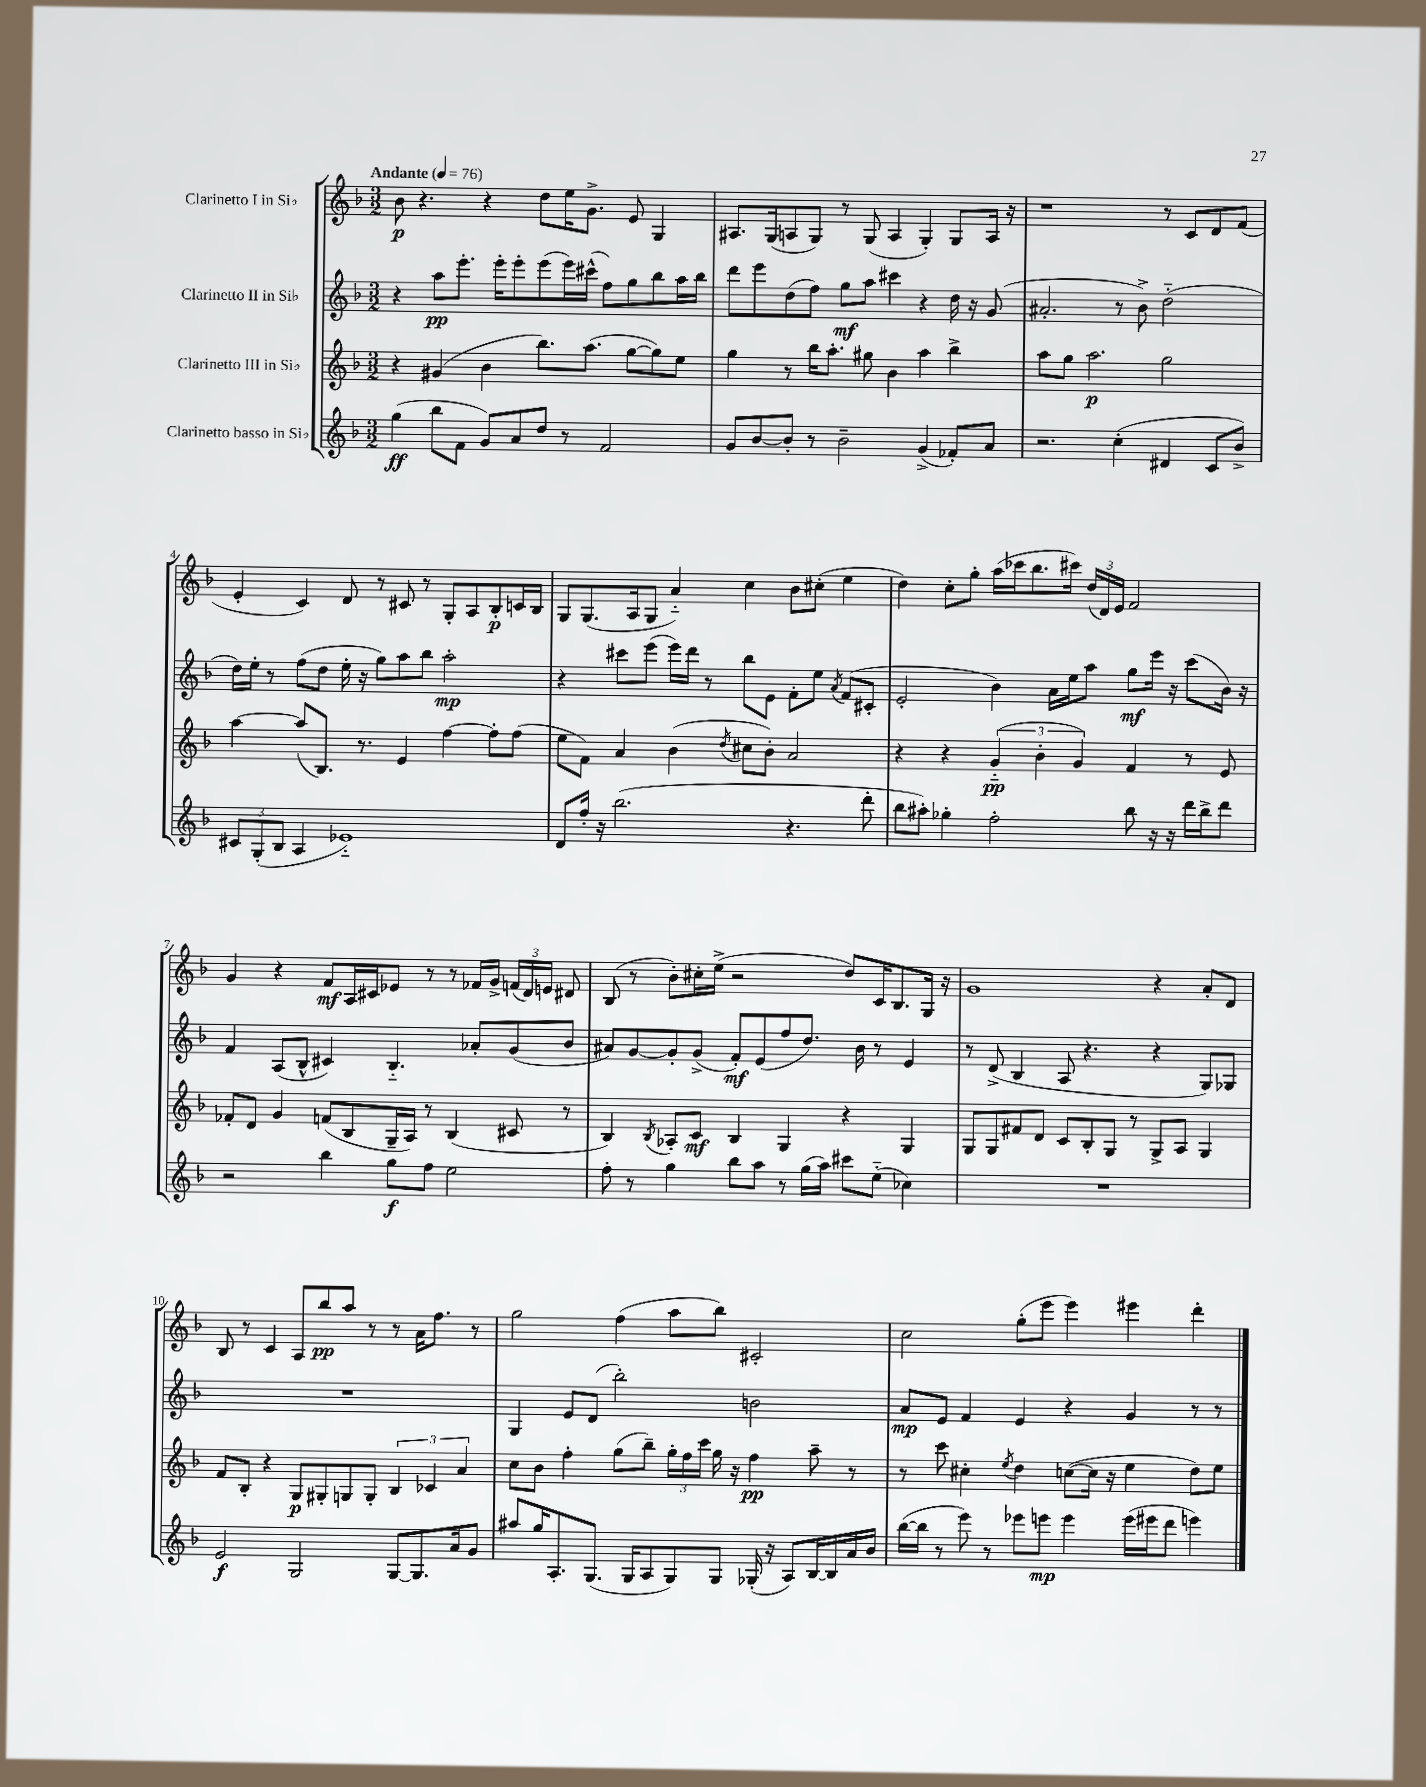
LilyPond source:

<<
\new StaffGroup <<
\new Staff = "s0" \with { instrumentName = "Clarinetto I in Sib" } {
    \clef treble \key f \major \numericTimeSignature \time 3/2 \tempo "Andante" 4 = 76
    \autoBeamOff bes'8\p r4. r4 d''8[ e''16 g'8.]-> e'8 g4 |
    ais8.[ g16( a8 g8]) r8 g8( a4 g4-.) g8[ a16] r16 |
    r1 r8 c'8[ d'8 f'8]( |
    e'4-. c'4) d'8 r8 cis'8 r8 g8[-. a8 bes8-.\p c'16 bes16] |
    g8[ g8.( a16 g8] a'4-_) c''4 bes'8[ cis''8]-.( e''4 |
    d''4) c''8[-. g''8]-. a''16[( ces'''16 bes''8. cis'''16]) \tuplet 3/2 { d''16[( d'16) e'16] } f'2 |
    g'4 r4 f'8[\mf a16 cis'16 ees'8] r8 r8 fes'16[ g'16]-> \tuplet 3/2 { f'16[( d'16) e'16] } dis'8 |
    bes8( r8 bes'8[-.) cis''16-. e''16]->( r2 d''8[) c'16 bes8. g16] r16 |
    g'1 r4 a'8[-. d'8] |
    bes8 r8 c'4 a8[ bes''8\pp a''8] r8 r8 a'16[ f''8.] r8 |
    g''2 f''4( a''8[ bes''8]) cis'2-. |
    c''2 g''8[-.( e'''8] e'''4) eis'''4 d'''4-. \bar "|." |
}
\new Staff = "s1" \with { instrumentName = "Clarinetto II in Sib" } {
    \clef treble \key f \major \numericTimeSignature \time 3/2
    \autoBeamOff r4 a''8[\pp e'''8.]-. e'''16[-. e'''8-. e'''8( e'''16) cis'''16]-^( f''8[) g''8 bes''8 a''16 bes''16] |
    d'''8[ e'''8 d''8( f''8]) g''8[\mf a''8] cis'''4 r4 d''16 r16 g'8( |
    ais'2.-. r8 bes'8->) d''2-_( |
    d''16[) e''16]-. r8 f''8[( d''8] e''16-. r16 g''8[) a''8 bes''8] a''2-.\mp |
    r4 cis'''8[ e'''8]( e'''16[) d'''16] r8 bes''8[ e'8] f'8[-. e''8] \acciaccatura { a'8 } f'8[( cis'8]-. |
    e'2-. bes'4) a'16[ e''16 a''8] g''8[\mf e'''16] r16 c'''8[( bes'16]) r16 |
    f'4 a8[( bes8]-^ cis'4) bes4.-_ aes'8[-. g'8( bes'8] |
    ais'8[) g'8~ g'8-. g'8]->( f'8[-.\mf) e'8( f''8 d''8.]) bes'16 r8 e'4 |
    r8 d'8->( bes4 a8 r4. r4 g8[) ges8] |
    R1. |
    g4 e'8[ d'8]( bes''2-.) b'2 |
    a'8[\mp e'8] f'4 e'4 r4 g'4 r8 r8 \bar "|." |
}
\new Staff = "s2" \with { instrumentName = "Clarinetto III in Sib" } {
    \clef treble \key f \major \numericTimeSignature \time 3/2
    \autoBeamOff r4 gis'4( bes'4 bes''8.[) a''8.]( g''8[~ g''8) e''8] |
    g''4 r8 bes''16[ a''8.]-. gis''8 bes'4 a''4 bes''4-> |
    a''8[ g''8] a''2.\p g''2 |
    a''4~ a''8[( bes8.]) r8. e'4 f''4~ f''8[-. f''8]( |
    e''8[ f'8]) a'4 bes'4( \acciaccatura { d''8 } cis''8[ bes'8]-.) a'2 |
    r4 r4 \tuplet 3/2 { g'4-_\pp( bes'4-. g'4) } f'4 r8 e'8 |
    fes'8[-. d'8] g'4 f'8[( bes8 g16-- a16]) r8 bes4( cis'8 r8 |
    bes4) \acciaccatura { bes8 } aes8[-. c'8]\mf bes4 g4 r4 g4 |
    g8[ g8 fis'8 d'8] c'8[ bes8-. g8] r8 g8[-> a8] g4 |
    f'8[ bes8]-. r4 g8[\p gis8-. g8 g8]-. \tuplet 3/2 { bes4 ces'4 a'4 } |
    c''8[ bes'8] f''4-. g''8[( bes''8]--) \tuplet 3/2 { g''16[-. f''16 c'''16] } g''16 r16 f''4\pp a''8-- r8 |
    r8 c'''8 cis''4-. \acciaccatura { e''8 } d''4 c''8[~( c''16] r16 e''4 d''8[) e''8] \bar "|." |
}
\new Staff = "s3" \with { instrumentName = "Clarinetto basso in Sib" } {
    \clef treble \key f \major \numericTimeSignature \time 3/2
    \autoBeamOff g''4\ff( bes''8[ f'8] g'8[) a'8 d''8] r8 f'2 |
    g'8[ bes'8~ bes'8]-. r8 bes'2-- g'4->( fes'8[-.) a'8] |
    r2. c''4-.( dis'4 c'8[ bes'8]->) |
    \tuplet 3/2 { cis'8[ g8-.( bes8] } a4 ees'1-_) |
    d'8[ f''16]-. r16 bes''2.( r4. d'''8-. |
    bes''8[ ais''8]-.) ges''4-. f''2-. bes''8 r16 r16 d'''16[ bes''16-> d'''8] |
    r2 bes''4 g''8[\f f''8] e''2 |
    f''8-. r8 g''4 bes''8[ a''8] r8 g''16[( a''16]) cis'''8[ e''8]-_( ces''4) |
    R1. |
    e'2\f g2 g8[~ g8. a'16 g'8] |
    ais''8[ g''16 a8.-. g8.]( g16[ a8 g8) g8] ges16-.( r16 a8[) bes16~ bes16 a'16 bes'16] |
    bes''16[~( bes''16] r8 e'''8) r8 ees'''8[ e'''8]\mp e'''4 e'''16[( eis'''16 d'''8] e'''4) \bar "|." |
}
>>
>>
